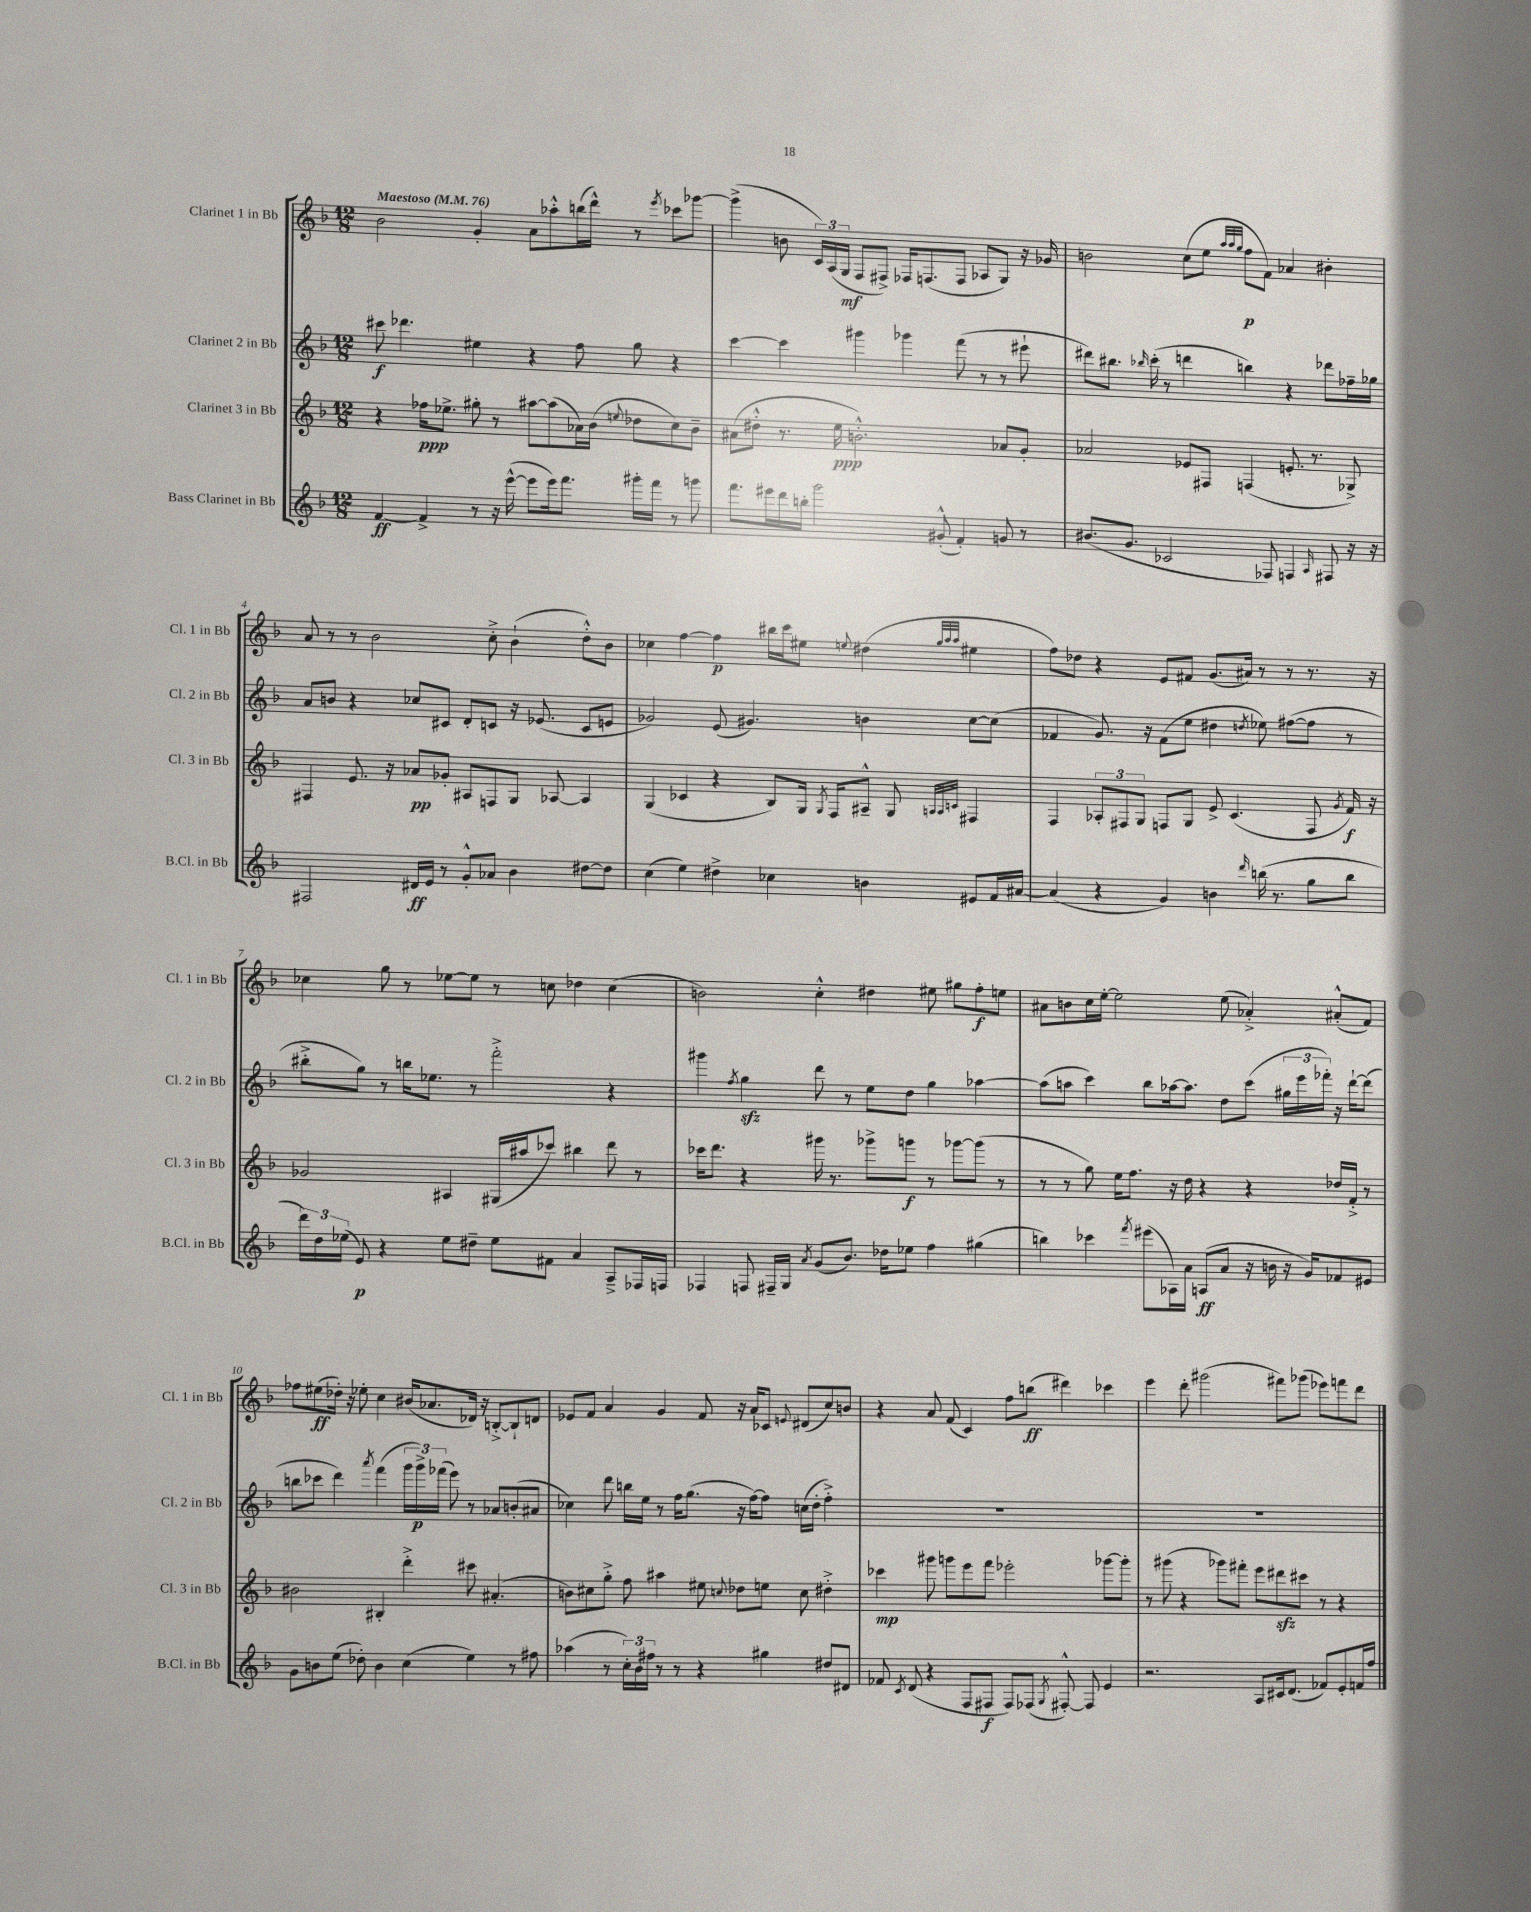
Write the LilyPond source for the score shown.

<<
\new StaffGroup <<
\new Staff = "s0" \with { instrumentName = "Clarinet 1 in Bb" shortInstrumentName = "Cl. 1 in Bb" } {
    \clef treble \key f \major \numericTimeSignature \time 12/8 \tempo "Maestoso" 4 = 76
    \autoBeamOff bes'2 g'4-. a'8[ aes''8-.-^ b''16( d'''16]-^) r8 \acciaccatura { e'''8 } ces'''8[ ges'''8]~ |
    ges'''4->( b'8 \tuplet 3/2 { c'16[) a16( g16]\mf } f8[ fis8]->) fes16[ f8.( f8] aes8[ g8]) r16 ges'16 |
    b'2 c''8[( e''8] \grace { a''32[ a''32 g''32] } f''8[\p f'8]) aes'4 bis'4-. |
    a'8 r8 r8 bes'2 c''8-.-> bes'4-!( d''8[-.-^) bes'8] |
    ces''4 f''4~ f''4\p bis''16[ c'''16 eis''8] \appoggiatura { e''8 } dis''4( \grace { g''32[ a''32 a''32] } eis''4 |
    f''8[) des''8] r4 e'8[ fis'8] g'8.[( ais'16]) r8 r8 r8. r16 |
    ces''4 g''8 r8 ees''8[~ ees''8] r8 c''8 des''4 c''4( |
    b'2) c''4-.-^ dis''4 eis''8 gis''8[ f''8-.\f e''8] |
    ais'8[ b'8 c''16 e''16]~-. e''2 e''8( aes'4-.->) ais'8[-.-^( f'8]) |
    fes''8[ eis''8\ff( des''16]-.) r16 ees''8-. c''4 bis'16[( aes'8. des'16]) r16 b8[~-.-> b8-! d'8] |
    ees'8[ f'8] a'4 g'4 f'8 r16 a'16[ ces'8] \appoggiatura { e'8 } dis'8[( c''8) b'8] |
    r4 a'8 f'8( c'4) f''8[ b''8]\ff( dis'''4) ces'''4 |
    e'''4 d'''8-. gis'''2( fis'''8[) ges'''8]( ees'''8[) f'''8 d'''8] \bar "|." |
}
\new Staff = "s1" \with { instrumentName = "Clarinet 2 in Bb" shortInstrumentName = "Cl. 2 in Bb" } {
    \clef treble \key f \major \numericTimeSignature \time 12/8
    \autoBeamOff cis'''8\f des'''4. eis''4 r4 f''8 g''8 r4 |
    c'''4~ c'''4 gis'''4 ges'''4 f'''8( r8 r8 eis'''8-! |
    dis'''8[) bis''8.] \grace { bes''16 } c'''16-.( r8 d'''4 b''4) r4 des'''8[ fes''16-- ges''16] |
    a'8[ b'8] r4 ces''8[ cis'8] d'8[-. c'8] r16 ees'8.( c'8[ e'8] |
    ges'2) e'8( gis'4.) b'4 c''8[~ c''8]( |
    fes'4 g'8.) r16 fes'8[( e''8] dis''4 \acciaccatura { d''8 } ees''8) fis''8[~( fis''8] r8 |
    bis''8[-.-> g''8]) r8 b''16[ ees''8.] r8 f'''2-.-> r4 |
    gis'''4 \acciaccatura { f''8 } g''4\sfz d'''8 r8 e''8[ d''8] g''4 aes''4~ |
    aes''8[( a''8] c'''4) bes''8[ aes''16~ aes''8.] d''8[ c'''8]( \tuplet 3/2 { gis''16[ e'''16 fes'''16]-.) } r16 d'''16[~-! d'''8]( |
    b''8[ ces'''8] d'''4) \acciaccatura { a'''8 } f'''4( \tuplet 3/2 { g'''16[ g'''16->\p) fes'''16]( } e'''8) r8 aes'8[ b'8-.( ais'8] |
    ces''4) d'''8 b''16[ e''16] r8 f''16[ g''8.]( r16 f''16[~) f''8] c''16[( d''16]-. f''4-.->) |
    R1. |
    R1. \bar "|." |
}
\new Staff = "s2" \with { instrumentName = "Clarinet 3 in Bb" shortInstrumentName = "Cl. 3 in Bb" } {
    \clef treble \key f \major \numericTimeSignature \time 12/8
    \autoBeamOff r4 fes''16[\ppp ees''8.]-> gis''8-. r8 ais''8[~ ais''8( aes'16) bes'16]( \appoggiatura { e''8 } des''8[ c''8) bes'8]-- |
    ais'8[( dis''8]-.-^ r8. e''16\ppp b'2.-.-^) aes'8[ g'8]-. |
    aes'2 ees'8[ fis8] f4( e'8.-. r8. ges8->) |
    fis4 e'8. r16 aes'8[\pp ges'8]-. ais8[ f8 g8] aes8~ aes4 |
    g4( ces'4 r4 bes8[) g16] \acciaccatura { g8 } f16[ ais8]---^ g8 \grace { a32[ a32 c'32] } fis4 |
    f4 \tuplet 3/2 { aes8[-. fis8 g8] } f8[ g8] e'8-> c'4.( f8 \acciaccatura { g'8 } f'16\f) r16 |
    ges'2 ais4 gis16[( ais''16 ces'''8]) bis''4 d'''8 r8 |
    ces'''16[ d'''8.] r4 gis'''16 r8. ges'''8[-> g'''8]\f r8 ges'''8[~ ges'''8]( r8 |
    r8 r8 g''8) e''16[ f''8.] r16 d''16 r4 r4 des''16[ f'16]-.-> r8 |
    bis'2 bis4-. d'''4-.-> cis'''8 ais'4.-.( |
    b'8[) cis''8 g''8]-.-> f''8 ais''4 eis''8 \appoggiatura { c''8 } des''8[ e''8] c''8 dis''4-.-> |
    ces'''4\mp gis'''8 g'''8[ e'''8 f'''8] ees'''2-. ges'''8[~ ges'''8]-. |
    r8 gis'''8( r4 ges'''8[) fis'''8]-. e'''8[ dis'''8\sfz cis'''8] r8 r4 \bar "|." |
}
\new Staff = "s3" \with { instrumentName = "Bass Clarinet in Bb" shortInstrumentName = "B.Cl. in Bb" } {
    \clef treble \key f \major \numericTimeSignature \time 12/8
    \autoBeamOff f'4~\ff f'4-> r8 r16 e'''16~-^( e'''8[ e'''16) f'''8.] gis'''16[-. f'''16] r8 g'''8 |
    f'''8.[ eis'''16 d'''16 b''16]-. g'''2 gis'8-.-^( f'4-.) g'8 r8 |
    bis'8.[( g'8.] ces'2 fes8) f4 \grace { a16 } fis8 r16 r16 |
    fis2 dis'16[\ff e'16] r8 g'8[-.-^ aes'8] bes'4 dis''8[~ dis''8] |
    c''4( e''4) dis''4-> ces''4 b'4 eis'8[ f'16 ais'16]~ |
    ais'4( r4 g'4) b'4 \grace { d'''16 } b''16( r8. g''8[ b''8] |
    \tuplet 3/2 { d'''16[) d''16 ees''16]( } e'8\p) r4 ees''8[ dis''8]-- ees''8[ fis'8] a'4 a8[---> fes16 f16] |
    fes4 f8 fis16[-- g16] \acciaccatura { a'8 } g'8[( bes'8.]) des''16[ ees''8] f''4 gis''4( |
    b''4) ces'''4 \acciaccatura { f'''8 } eis'''8[( aes16) a'16] a8[\ff( a'8] r16 b'16 r16 g'16[) fes'8 eis'8] |
    g'8[ b'8 e''8]( des''8-.) b'4 c''4( e''4) r8 fis''8 |
    aes''4( r8 \tuplet 3/2 { c''16[-.) bes'16 fis''16] } r8 r8 r4 gis''4 dis''8[ dis'8] |
    fes'8 \acciaccatura { c'8 } d'8( r4 f8[ fis8]\f fis8[) fes8]( \acciaccatura { g8 } fis8~-.-^) fis8 e'4 |
    r2. a8[ cis'16 d'8.]( fes'8[) e'8-. f'16 f''16] \bar "|." |
}
>>
>>
